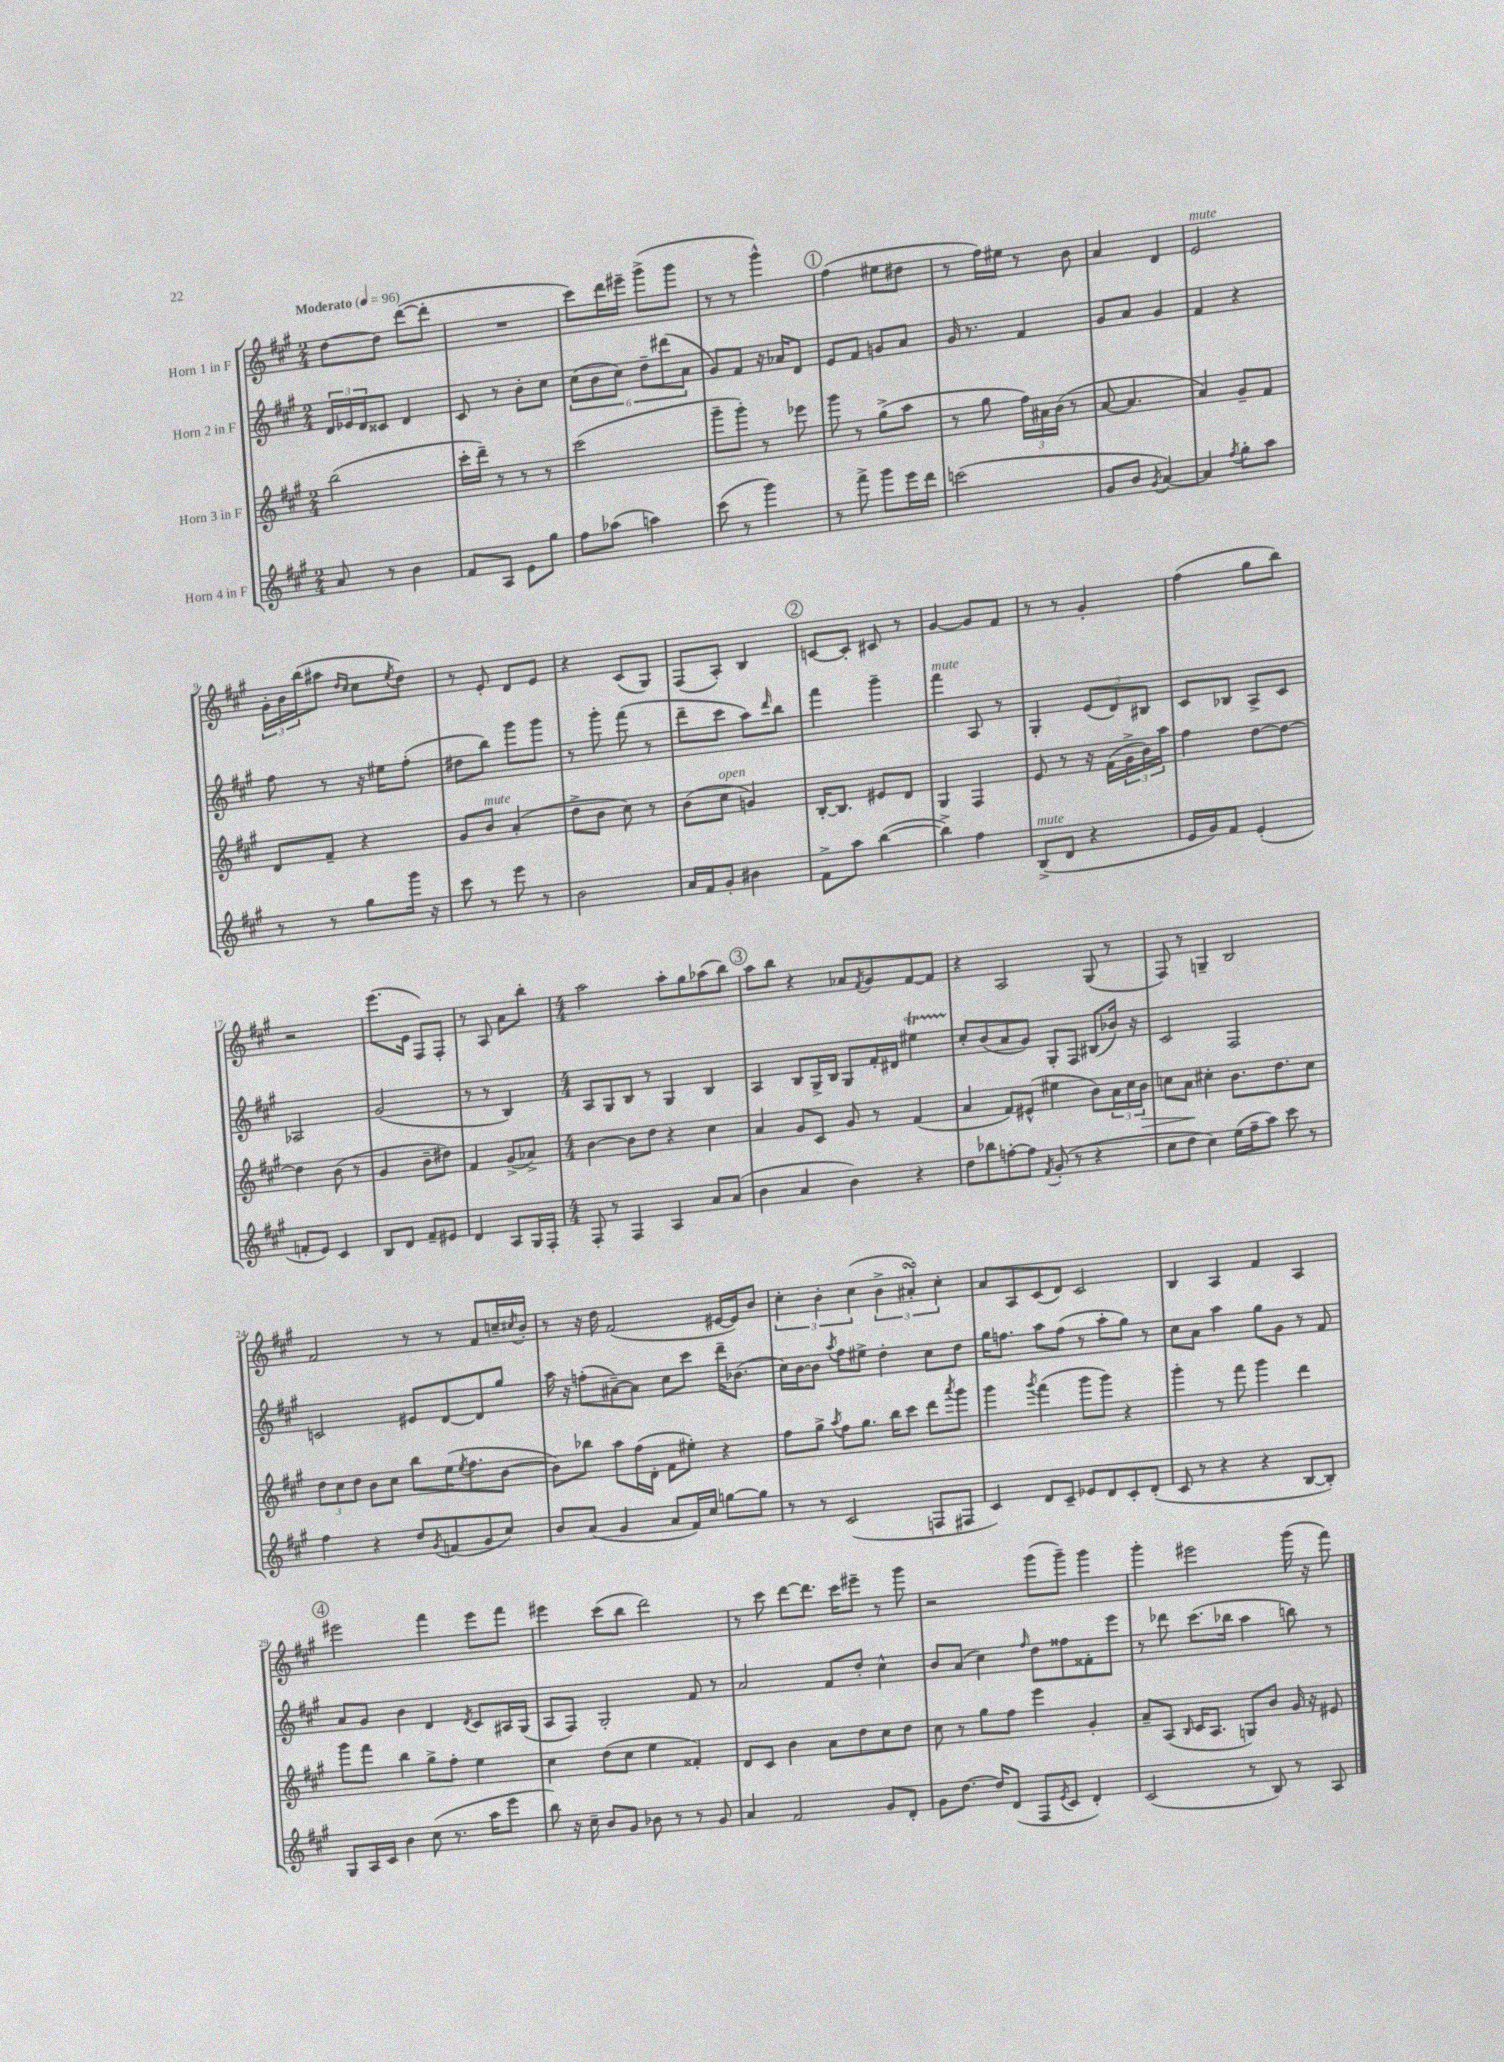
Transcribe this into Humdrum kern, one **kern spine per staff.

**kern	**kern	**dynam	**kern	**kern
*part4	*part3	*part3	*part2	*part1
*staff4	*staff3	*staff3	*staff2	*staff1
*I"Horn 4 in F	*I"Horn 3 in F	*	*I"Horn 2 in F	*I"Horn 1 in F
*clefG2	*clefG2	*	*clefG2	*clefG2
*k[f#c#g#]	*k[f#c#g#]	*	*k[f#c#g#]	*k[f#c#g#]
*M2/4	*M2/4	*	*M2/4	*M2/4
*MM96	*MM96	*	*MM96	*MM96
=1	=1	=1	=1	=1
!	!	!	!	!LO:TX:a:B:t=Moderato
8a/	(2bb\	.	24d/LL	[8dd\L
.	.	.	24e-X/	.
.	.	.	24d/J	.
8r	.	.	8c##X/J	8dd\J]
4b\	.	.	4d/	([8ddd\L
.	.	.	.	8ddd'\J]
=2	=2	=2	=2	=2
8f#/L	16ccc#'\LL	.	8c#/	2r
.	16ddd~\JJ)	.	.	.
8A/J	8r	.	8r	.
8e\L	8r	.	8b'\L	.
8gg#\J	8r	.	8cc#\J	.
=3	=3	=3	=3	=3
8ff#\L	(2ccc#\	.	(12cc#\L	8ccc#\L)
.	.	.	12b\	.
(8aa-X\J	.	.	.	16ddd\L
.	.	.	12cc#\J)	.
.	.	.	.	16eee#X~\JJ
4aan\)	.	.	12dd~\L	(8ggg#^\L
.	.	.	(12ddd#X\	.
.	.	.	.	8ggg#\J
.	.	.	12a\J	.
=4	=4	=4	=4	=4
(8ccc#\	8ggg#~\L	.	8g#/L)	8r
8r	8ggg#'\J)	.	8f#/J	8r
4ggg#\)	8r	.	16r	4ggg#^^\)
.	.	.	16a-X/KL	.
.	8eee-X\	.	8d/J	.
!!LO:REH:place=s1:t=1
=5	=5	=5	=5	=5
8r	8ggg#\	.	8e/L	(4ff#\
8fff#^\	8r	.	8f#/J	.
8ggg#\L	(8gg#^\L	.	8gn/L	8ee#X\L
16eee\L	8aa\J	.	8a/J	8dd#X\J
16ddd\JJ	.	.	.	.
=6	=6	=6	=6	=6
(2cccn\	8r	.	16g#/	8r
.	.	.	8.r	.
.	8gg#\	.	.	16ff#\LL)
.	.	.	.	16ee#X\JJ
.	24ff#\LL)	.	4f#/	8r
.	24a#X\	.	.	.
.	(24b\JJ	.	.	.
.	8r	.	.	8b\
=7	=7	=7	=7	=7
8g#/L	[8a/	.	8g#/L	4a/
8b/J	4.a/]	.	8a/J	.
8qg#/	.	.	.	.
[4a/)	.	.	4g#/	4d/
=8	=8	=8	=8	=8
!	!	!	!	!LO:TX:a:i:t=mute
4a/]	4a/)	.	4f#/	2e/
8qff#/	.	.	.	.
8gg#'\L	8g#~/L	.	4r	.
8aa\J	8f#/J	.	.	.
!!LO:LB:g=z
=9	=9	=9	=9	=9
8r	8d/L	.	8ff#\	24g#'\LL
.	.	.	.	24b\
.	.	.	.	(24bb\J
8r	8f#~/J	.	8r	8aa#X\J
.	.	.	.	16qqdd/LL
.	.	.	.	16qqcc#/JJ
8gg#\L	4r	.	16r	8cc#\L
.	.	.	16ee#X\KL	.
.	.	.	.	8qee/
16ggg#\Jk	.	.	(8ff#'\J	8dd\J)
16r	.	.	.	.
=10	=10	=10	=10	=10
8ccc#\	8g#/L	.	8dd#X\L	8r
!	!LO:TX:a:i:t=mute	!	!	!
8r	8b/J	.	8bb\J)	8e'/
8eee\	(4a'/	.	8ggg#\L	8d/L
8r	.	.	8ggg#\J	8e/J
=11	=11	=11	=11	=11
2b\	8dd^\L	.	8r	4r
.	8b\J	.	8ggg#'\	.
.	8cc#\)	.	(8fff#\	(8c#/L
.	8r	.	8r	8G#/J)
=12	=12	=12	=12	=12
16a/LL	(8b\L	.	8ddd~\L	(8F#/L
16f#/J	.	.	.	.
!	!LO:TX:a:i:t=open	!	!	!
8g#'/J	8cc#\J	.	8ccc#\J	8A'/J)
4b#X\	4gn/)	.	8aa\L)	4B/
.	.	.	16qqddd/	.
.	.	.	8bb\J	.
!!LO:REH:place=s1:t=2
=13	=13	=13	=13	=13
8f#^\L	[16B'/KL	.	4fff#\	[8cn/L
.	8.B/J]	.	.	.
8aa\J	.	.	.	8c'/J]
([4bb\	8e#X/L	.	4ggg#~\	8c#X/
.	8d/J	.	.	8r
=14	=14	=14	=14	=14
!	!	!	!LO:TX:a:i:t=mute	!
4bb^\])	4G#/	.	4fff#\	[4g#/
4ff#\	4F#/	.	8A/	8g#/L]
.	.	.	8r	8f#/J
=15	=15	=15	=15	=15
!LO:TX:a:i:t=mute	!	!	!	!
(8B^/L	8e/	.	4G#'/	8r
8d/J	8r	.	.	8r
4r	16r	.	(12e/L	4g#'/
.	(16f#\LL	.	.	.
.	.	.	12d/)	.
.	24g#^\	.	.	.
.	24b\)	.	12B#X/J	.
.	24aa\JJ	.	.	.
=16	=16	=16	=16	=16
16e/LL	4ff#\	.	8c#/L	(4ff#\
16g#/J)	.	.	.	.
8f#/J	.	.	8B-X/J	.
(4e'/	[8dd\L	.	8A^/L	8gg#\L
.	8dd\J_	.	8c#/J	8bb\J)
!!LO:LB:g=z
=17	=17	=17	=17	=17
8fn'/L	4dd\]	.	2A-X/	2r
8e/J)	.	.	.	.
4c#/	(8b\	.	.	.
.	8r	.	.	.
=18	=18	=18	=18	=18
8B/L	4g#/	.	(2g#/	(8.eee\L
8d/J	.	.	.	.
.	.	.	.	16e\Jk
8f#~/L	8b~\L	.	.	8F#/L)
8e#X/J	8dd#X\J)	.	.	8F#'/J
=19	=19	=19	=19	=19
4d/	4f#/	.	8r	8r
.	.	.	8r	8A/
8A/L	(8g#^/L	.	4B/)	8a\L
16G#/L	8a-X^/J)	.	.	8bb'\J
16F#'/JJ	.	.	.	.
=20	=20	=20	=20	=20
*M4/4	*M4/4	*	*M4/4	*M4/4
8F#'/	[4b\	.	8A/L	2aa\
8r	.	.	8G#/	.
4F#/	8b\L]	.	8B/J	.
.	8dd\J	.	8r	.
4A/	4r	.	4G#/	8aa'\L
.	.	.	.	8gg#\
8a/L	4cc#\	.	4B/	(8aa-X\
(8a/J	.	.	.	8bb\J)
!!LO:REH:place=s1:t=3
=21	=21	=21	=21	=21
4b\	4a/	.	4A/	8aa\L
.	.	.	.	8bb\J
4a/	8g#/L	.	8B/L	4r
.	8c#/J	.	16G#^/L	.
.	.	.	16B/JJ	.
4b\)	8g#/	.	8G#/L	8a-X/L
.	.	.	.	8qf#/
.	8r	.	16f#'/L	8g#/
.	.	.	16d#X/JJ	.
4r	(4f#/	.	4ee#Xt\	[8f#/
.	.	.	.	8f#/J]
=22	=22	=22	=22	=22
8dd\L	4a/	.	8cc#'/L	4r
8bb-X\	.	.	(8b/	.
[8ffn'\	8f#/L)	.	8a/	2A/
8ff\J]	(8e#X^^/J	.	8g#/J)	.
8qf#/	.	.	.	.
(8g#'/	4ee#X\	.	8G#'/L	.
8r	.	.	8F#/J	.
4r	8b\L)	.	(8B#X/L	(8G#/
.	24a\L	.	16b-X/Jk)	8r
.	24cc#\	.	.	.
.	.	.	16r	.
!	!	!LO:HP:b	!	!
.	24b\JJ	>	.	.
=23	=23	=23	=23	=23
8cc#\L	8ccn\L	.	2c#/	8F#/)
8dd\J	8a\J	.	.	8r
4cc#\)	4cc#X'\	]	.	4Gn~/
(16ee\LL	8.b\L	.	2F#/	2B/
16ff#~\J	.	.	.	.
8aa\J)	.	.	.	.
.	8.dd\	.	.	.
8ccc#\	.	.	.	.
8r	8cc#\J	.	.	.
!!LO:LB:g=z
=24	=24	=24	=24	=24
4ff#\	12dd\L	.	2cn/	2f#/
.	12cc#\	.	.	.
.	12dd\J	.	.	.
4r	8b\L	.	.	.
.	8cc#\J	.	.	.
8dd/L	8bb\L	.	8e#X/L	8r
8qg#/	.	.	.	.
(8fn/	(16ee\K	.	[8d/	8r
.	8qee/	.	.	.
.	8.ff#\	.	.	.
8g#/	.	.	8d/]	8f#/L
8cc#/J)	[8b\J	.	8gg#/J	16ccn~/L
.	.	.	.	8qcc#X/
.	.	.	.	16b'/JJ
=25	=25	=25	=25	=25
8b/L	8b\L])	.	16aa\	8r
.	.	.	16r	.
(8a/J	8bb-X\J	.	(8ffn'\L	16r
.	.	.	.	16dd\
4g#/	8aa\L	.	[8a#X~\)	(2f#/
.	(16ff#\L	.	8a#\J]	.
.	16d'\JJ	.	.	.
8a/L	8f#\L	.	8cc#\L	.
16f#/L)	8ee#X'\J)	.	8ccc#\J	.
16cc#/JJ	.	.	.	.
[8ggn\L	4r	.	16ddd~\KL	[16e#X/LL
.	.	.	(8.b-X\J	16e#/J])
8gg\J]	.	.	.	8b/J
=26	=26	=26	=26	=26
8r	8ff#\L	.	16cc#\LL)	6cc#'\
.	.	.	[16b\J	.
8r	8gg#^\J	.	8b\J]	.
.	.	.	.	6b'\
.	8qaa/	.	8qaa/	.
(2c#/	8ff#\L	.	8ff#\L	.
.	.	.	.	(6cc#\
.	8.gg#\J	.	8ee#X^\J	.
.	.	.	4dd'\	6b^\
.	16bb\KL	.	.	.
.	8ccc#\J	.	.	.
.	.	.	.	6a#XsSsS'/)
8Fn/L	8ddd\L	.	8cc#\L	.
.	.	.	.	6cc#'\
.	8qaaa/	.	.	.
8F#X/J	8ggg#\J	.	8dd\J	.
=27	=27	=27	=27	=27
4c#/)	4ggg#\	.	16gg#\KL	8a/L
.	.	.	8.ffn\J	.
.	.	.	.	8A/
.	8qggg#/	.	.	.
8d/L	(4fff#\	.	8aa\L	(8c#/
8c#~/J	.	.	(8ff\J	8d/J)
8e-X/L	8ggg#\L	.	8r	2c#/
8d/	8ggg#\J)	.	8aa'\L	.
8c#'/	4r	.	8gg#\J)	.
(8d'/J	.	.	8r	.
=28	=28	=28	=28	=28
8c#/	4ggg#'\	.	8cc#\L	4B/
8r	.	.	8a\J	.
4r	8r	.	4aa\	4A/
.	8fff#\	.	.	.
4r	4ggg#\	.	8gg#\L	4f#/
.	.	.	8g#\J	.
[8B/L	4ddd\	.	8r	4A/
8B'/J])	.	.	8f#/	.
!!LO:LB:g=z
!!LO:REH:place=s1:t=4
=29	=29	=29	=29	=29
8G#/L	8ggg#\L	.	8a/L	2eee#X\
16A/L	8fff#\J	.	8g#/J	.
16c#/JJ	.	.	.	.
4b\	4bb\	.	4b\	.
(8cc#\	8gg#^\L	.	4d/	4fff#\
8.r	8ff#'\J	.	.	.
.	.	.	8qd/	.
.	4ee\	.	8c#/L	8eee#\L
16aa\KL	.	.	.	.
8eee\J	.	.	16A#X/L	8fff#\J
.	.	.	(16G#/JJ	.
=30	=30	=30	=30	=30
8bb\)	4cc#\	.	8A/L	4eee#X\
16r	.	.	8F#/J)	.
16cc#~\	.	.	.	.
8b/L	(8dd\L	.	2G#'/	(8ccc#\L
8g#/J	8cc#\J	.	.	8bb\J
8b-X\	4ee\	.	.	2ddd\)
8r	.	.	.	.
8r	4f##X'/)	.	8f#/	.
8g#/	.	.	8r	.
=31	=31	=31	=31	=31
4a/	8d/L	.	2a/	8r
.	8c#/J	.	.	8ccc#\
2f#/	4b\	.	.	[8ddd\L
.	.	.	.	8.ddd\J]
.	8a\L	.	8f#/L	.
.	.	.	.	16ccc#\KL
.	8dd\	.	8dd'/J	8eee#X~\J
8g#/L	8cc#\	.	4cc#^^\	8r
8d'/J	8dd\J	.	.	8ggg#\
=32	=32	=32	=32	=32
8g#\L	8cc#\	.	8b/L	2r
[8.dd\J	8r	.	(8a/J	.
.	8gg#\L	.	4cc#\)	.
16dd/KL]	.	.	.	.
(8d/J	8ff#\J	.	.	.
.	.	.	16qqff#/	.
8F#/L	4eee\	.	8dd\L	(8ggg#\L
8qe/	.	.	.	.
8c#/J	.	.	8ff##X\	8ggg#~\J)
4d'/)	4g#'/	.	8f##X'\	4ggg#\
.	.	.	8eee\J	.
=33	=33	=33	=33	=33
(2c#/	8a~/L	.	8r	4ggg#'\
.	(8A/J	.	8ddd-X\	.
.	16qqB/	.	.	.
.	16c#/KL	.	(8.ccc#\L	2eee#X\
.	8.A/J	.	.	.
.	.	.	16bb-X\Jk	.
8r	8Gn/L)	.	4aa\	.
8B/)	8b/J	.	.	.
8r	16g#/	.	8bbn\)	(16ggg#\
.	16r	.	.	16r
8A/	8e#X/	.	8r	8fff#\)
==	==	==	==	==
*-	*-	*-	*-	*-
